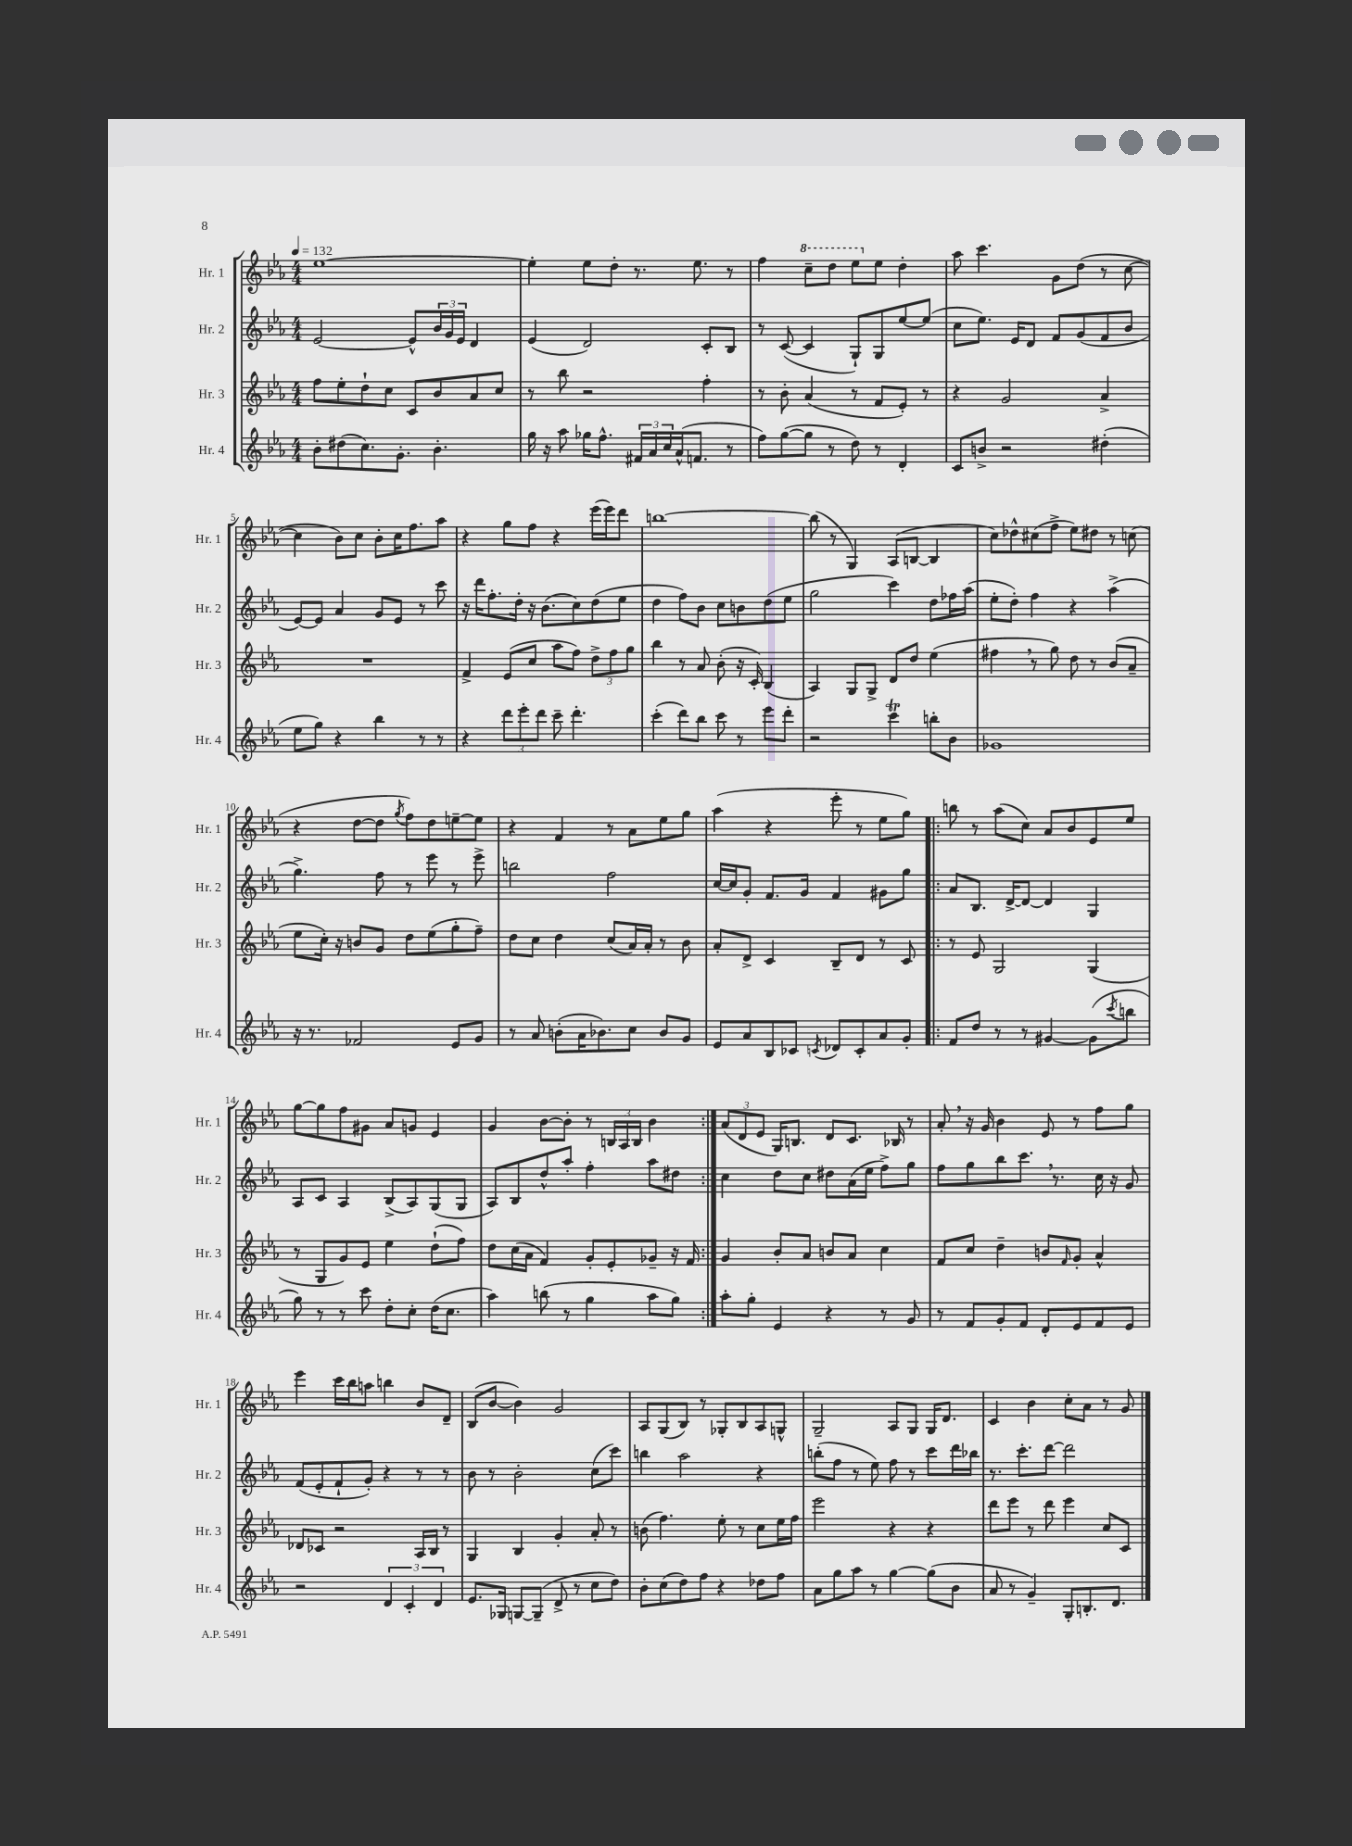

**kern	**kern	**kern	**kern
*staff4	*staff3	*staff2	*staff1
*clefG2	*clefG2	*clefG2	*clefG2
*k[b-e-a-]	*k[b-e-a-]	*k[b-e-a-]	*k[b-e-a-]
*M4/4	*M4/4	*M4/4	*M4/4
*MM132	*MM132	*MM132	*MM132
8b-'\L	8ff\L	[2e-/	[1ee-
(8dd#\	8ee-'\	.	.
8.cc\)	8dd`\	.	.
.	8cc\J	.	.
8.g'\J	.	.	.
.	8c/L	8e-^^/]L	.
4.b-'\	8b-/	24b-/L	.
.	.	24g/	.
.	.	24e-/JJ	.
.	8a-/	4d/	.
.	8cc/J	.	.
=	=	=	=
16gg\	8r	(4e-/	4ee-'\]
16r	.	.	.
8aa-\	8bb-\	.	.
16gg-\LK	2r	2d/)	8ee-\L
8.ff^^\J	.	.	.
.	.	.	8dd'\J
24f#/LL	.	.	8.r
24a-/	.	.	.
24cc/	.	.	.
(16a-^^/J	.	.	.
8.f/J	.	.	8.ee-\
.	4ff'\	8c'/L	.
8r	.	8B-/J	8r
=	=	=	=
8ff\L)	8r	8r	4ff\
([8gg\	8b-'\	([8c/	.
8gg\]J	(4a-/	4c/]	8ccc~\L
8r	.	.	8ddd\J
8dd\)	8r	8G`/L)	8eee-\L
8r	8f/L	8G/	8ee-\J
4d'/	8e-'/J)	[8ee-/	4dd'\
.	8r	(8ee-/]J	.
=	=	=	=
8c/L	4r	8cc\L	8aa-\
8b^/J	.	8.ee-\J)	4.ccc\
2r	2g/	.	.
.	.	16e-/LK	.
.	.	8d/J	.
.	.	8f/L	8g\L
.	.	(8g/	(8dd\J
(4dd#'\	4a-^/	8f/	8r
.	.	8b-/J	[8cc\
=	=	=	=
8ee-\L	1r	[8e-/L)	4cc\]
8gg\J)	.	8e-/]J	.
4r	.	4a-/	8b-\L)
.	.	.	8cc\J
4bb-\	.	8g/L	8b-'\L
.	.	8e-/J	16cc\K
.	.	.	8.ff\
8r	.	8r	.
8r	.	8ccc\	8aa-\J
=	=	=	=
4r	4f^/	16r	4r
.	.	16ddd\LK	.
.	.	8.ff'\	.
12ddd\L	(8e-/L	.	8gg\L
.	.	16dd'\Jk	.
12eee-'\	.	.	.
.	8cc/J	16r	8ff\J
12ddd\J	.	.	.
.	.	(8.b-\L	.
8ccc~\	8aa-\L	.	4r
4.ddd'\	8ff\J)	8cc\)	.
.	12dd^\L	(8dd\	(16eee-\LL
.	.	.	16eee-\J)
.	12ff\	.	.
.	.	8ee-\J	8ddd\J
.	12gg\J	.	.
=	=	=	=
(4ccc'\	4bb-\	4dd\	[1bb
8ddd\L)	8r	8ff\L)	.
8bb-\J	8a-/	8b-\J	.
8ccc\	(8b-'\	8cc\L	.
8r	16r	8b\	.
.	16c'/)	.	.
8eee-\L	(4B-/	(8dd\	.
8ddd'\J	.	8ee-\J	.
=	=	=	=
2r	4A-/)	2gg\	(8bb\]
.	.	.	8r
.	8G/L	.	4G/)
.	8G^/J	.	.
4ccc\	8d/L	4ccc\)	(8A-/L
.	8dd/J	.	[8B/J
8bb'\L	(4ee-\	8dd\L	4B/]
8b-\J	.	16ff-\L	.
.	.	(16aa-\JJ	.
=	=	=	=
1g-	4ff#\	8ee-'\L	8cc\L)
.	.	8dd'\J)	8dd-^^\
.	8r	4ff\	(8cc#\
.	8gg\)	.	8ff^\J
.	8dd\	4r	8ee-\L)
.	8r	.	8dd#\J
.	(8b-/L	(4aa-^\	8r
.	8a-~/J	.	(8cc\
=	=	=	=
16r	8ee-\L	4.gg^\)	4r
8.r	.	.	.
.	16cc'\Jk)	.	.
.	16r	.	.
2f-/	8b/L	.	[8dd\L
.	8g/J	8ff\	8dd\]J
.	.	.	8qgg/
.	8dd\L	8r	8ff\L)
.	(8ee-\	8eee-\	8dd\
8e-/L	8gg'\	8r	[8ee~\
8g/J	8ff~\J)	8eee-^\	8ee\]J
=	=	=	=
8r	8dd\L	2bb\	4r
8a-/	8cc\J	.	.
(8b'\L	4dd\	.	4f/
16a-\K	.	.	.
8.b-\)	.	.	.
.	(8cc/L	2ff\	8r
8cc\J	16a-/L)	.	8a-\L
.	16a-'/JJ	.	.
8b-/L	8r	.	8ee-\
8g/J	8b-\	.	8gg\J
=	=	=	=
8e-/L	8a-'/L	[16cc/LL	(4aa-\
.	.	16cc/]J	.
8a-/	8d^/J	8g'/J	.
8B-/	4c/	8.f/L	4r
8c-/J	.	.	.
.	.	16g/Jk	.
8qc/	.	.	.
8d-/L	8B-~/L	4f/	8eee-'\
8c'/	8d/J	.	8r
8a-/	8r	8g#\L	8ee-\L
8g'/J	8c/	8gg\J	8gg\J)
=!|:	=!|:	=!|:	=!|:
8f/L	8r	8a-/L	8bb\
8dd/J	8e-/	8.B-/J	8r
8r	2G/	.	(8aa-\L
.	.	[16d^/LK	.
8r	.	8d/_J	8cc\J)
[4g#/	.	4d/]	8a-/L
.	.	.	8b-/
(8g#\]L	(4G/	4G/	8e-/
8qccc/	.	.	.
8bb\J	.	.	8ee-/J
=	=	=	=
8gg\)	8r	8A-/L	[8gg\L
8r	8G/L	8c/J	8gg\]
8r	8g/)	4A-/	8ff\
8ccc\	8e-/J	.	8g#\J
8dd'\L	4ee-\	(8B-^/L	8a-/L
8cc'\J	.	8A-/)	8g/J
(16dd\LK	(8dd`\L	(8G/	4e-/
8.cc\J	.	.	.
.	8ff\J)	8G/J	.
=	=	=	=
4aa-\)	8dd\L	8A-/L)	4g/
.	(16cc\L	8B-/	.
.	16a-\JJ	.	.
(8bb\	4f/)	8dd^^/	[8b-\L
8r	.	8aa-'/J	8b-'\]J
4gg\	8g'/L	4ff'\	8r
.	8e-'/	.	24B/LL
.	.	.	24A-/
.	.	.	24B/JJ
8aa-\L	8g-~/J	8aa-\L	4b-\
8gg\J)	16r	8dd#\J	.
.	16f/	.	.
=:|!	=:|!	=:|!	=:|!
8aa-'\L	4g/	4cc\	(12a-/L
.	.	.	12d/
8gg'\J	.	.	.
.	.	.	12e-/J
4e-/	8b-'/L	8dd\L	16G/LK)
.	.	.	8.B/J
.	8a-/J	8cc\J	.
4r	8b/L	8dd#\L	8d/L
.	8a-/J	(16a-\L	8.c/J
.	.	16ee-\JJ	.
8r	4cc\	8ff^\L)	.
.	.	.	16B-/
8g/	.	8gg\J	8r
=	=	=	=
8r	8f/L	8ff\L	8a-'/
8f/L	8cc/J	8gg\	16r
.	.	.	16g/
8g'/	4dd~\	8bb-\	4b-\
8f/J	.	8.ccc\J	.
8d'/L	8b/L	.	8e-/
.	.	8.r	.
.	16qqf/	.	.
8e-/	8g'/J	.	8r
8f/	4a-^^/	16cc\	8ff\L
.	.	16r	.
8e-/J	.	8g/	8gg\J
=	=	=	=
2r	8d-/L	(8f/L	4eee-\
.	8c-/J	8e-'/	.
.	2r	8f`/	16ccc\LL
.	.	.	16bb-\J
.	.	8g'/J)	8aa\J
6d/	.	4r	4bb\
6c'/	.	.	.
.	16A-/LL	8r	8b-/L
.	16B-/JJ	.	.
6d/	.	.	.
.	8r	8r	8d~/J
=	=	=	=
8.e-/L	4G/	8b-\	(8B-/L
.	.	8r	[8b-/J
16G-/Jk	.	.	.
[8G/L	4B-/	2b-'\	4b-\])
(8G~/]J	.	.	.
8d^/	4g'/	.	2g/
8r	.	.	.
8cc\L	8a-'/	(8cc\L	.
8dd\J)	8r	8ccc\J)	.
=	=	=	=
8b-'\L	(8b\	4bb\	8A-/L
(8cc\	4.ff\)	.	(8G/
8dd\)	.	2aa-\	8B-/J)
8ff\J	.	.	8r
4r	8ee-'\	.	8G-'/L
.	8r	.	8B-/
8dd-\L	8cc\L	4r	8A-/
8ff\J	16ee-\L	.	8G^^/J
.	16ff\JJ	.	.
=	=	=	=
8a-\L	2eee-\	(8bb'\L	2G~/
8gg\	.	8ff\J	.
8aa-\J	.	8r	.
8r	.	8ee-\)	.
[4gg\	4r	8ff\	8A-/L
.	.	8r	8G/J
(8gg\]L	4r	8ccc\L	16G/LK
.	.	.	8.d/J
8b-\J	.	16ddd\L	.
.	.	16bb-\JJ	.
=	=	=	=
8a-/	8ddd\L	8.r	4c/
8r	8eee-\J	.	.
.	.	8.ccc'\L	.
4g~/)	8r	.	4b-\
.	8ddd\	[8ddd\J	.
8G'/L	4eee-\	2ddd\]	8cc'\L
8.B'/	.	.	8a-\J
.	8cc/L	.	8r
8.d/J	.	.	.
.	8c/J	.	8g/
==	==	==	==
*-	*-	*-	*-
